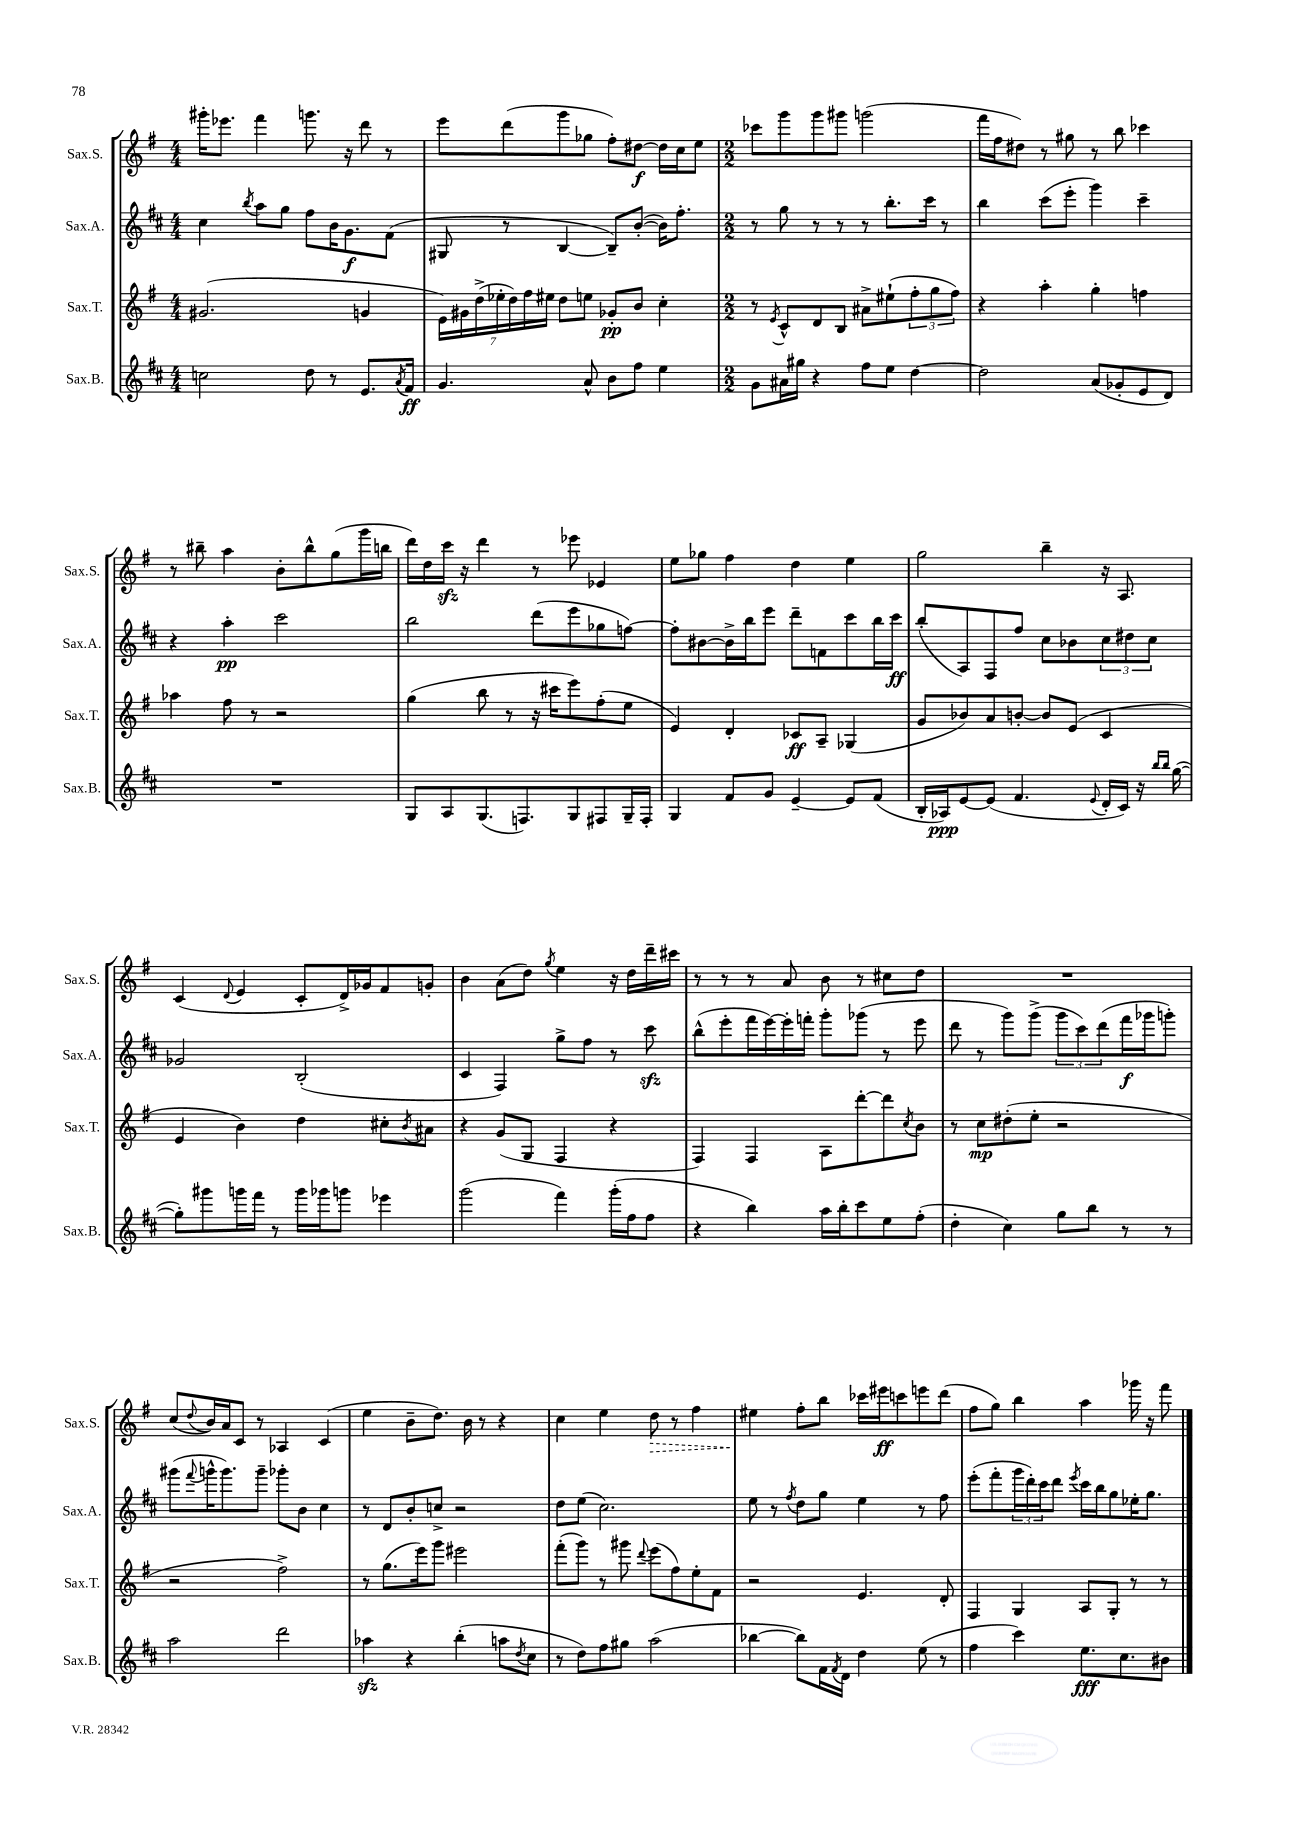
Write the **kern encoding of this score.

**kern	**kern	**kern	**kern
*staff4	*staff3	*staff2	*staff1
*clefG2	*clefG2	*clefG2	*clefG2
*k[f#c#]	*k[f#]	*k[f#c#]	*k[f#]
*M4/4	*M4/4	*M4/4	*M4/4
2cc	(2.g#	4cc#	16ggg#'
.	.	.	8.eee-
.	.	8qbb	.
.	.	8aa	4fff#
.	.	8gg	.
8dd	.	8ff#	8.ggg
8r	.	16b	.
.	.	8.g	16r
8.e	4g	.	8ddd
.	.	(8f#	8r
8qa	.	.	.
16f#	.	.	.
=	=	=	=
4.g	28e)	8G#	8eee
.	28g#	.	.
.	(28dd^	.	.
.	28ee-'	.	.
.	.	8r	(8ddd
.	28dd)	.	.
.	28ff#	.	.
.	28ee#	.	.
.	8dd	[4B	8ggg
8a^^	8ee	.	8gg-
8b	8g-'	8B~])	8ff#')
8ff#	8b	([8b'	[8dd#
4ee	4cc'	16b])	16dd#]
.	.	8.ff#'	16cc
.	.	.	8ee
=	=	=	=
*M2/2	*M2/2	*M2/2	*M2/2
8g	8r	8r	8ccc-
.	8qe	.	.
16a#	8c^^	8gg	8ggg
16gg#	.	.	.
4r	8d	8r	8ggg
.	8B	8r	8ggg#
8ff#	8a#^	8r	(2ggg
8ee	(8ee#`	8.bb'	.
[4dd	12ff#'	.	.
.	.	16ccc#	.
.	12gg	.	.
.	.	8r	.
.	12ff#)	.	.
=	=	=	=
2dd]	4r	4bb	16fff#
.	.	.	16ff#
.	.	.	8dd#)
.	4aa'	(8ccc#	8r
.	.	8eee'	8gg#
(8a	4gg'	4ggg)	8r
8g-'	.	.	8bb
8e	4ff	4ccc#~	4ccc-
8d)	.	.	.
=	=	=	=
1r	4aa-	4r	8r
.	.	.	8bb#~
.	8ff#	4aa'	4aa
.	8r	.	.
.	2r	2ccc#	8b'
.	.	.	8bb#^^
.	.	.	(8gg
.	.	.	16ggg
.	.	.	16bb
=	=	=	=
8G	(4gg	2bb	16ddd)
.	.	.	16dd
8A	.	.	16ccc
.	.	.	16r
(8.G	8bb	.	4ddd
.	8r	.	.
8.F)	.	.	.
.	16r	(8ddd	8r
.	16ccc#	.	.
8G	8eee)	8eee	8eee-
8F#	(8ff#'	8gg-	4e-
16G~	8ee	[8ff)	.
16F#'	.	.	.
=	=	=	=
4G	4e)	8ff']	8ee
.	.	[8b#	8gg-
8f#	4d'	16b#^]	4ff#
.	.	16bb	.
8g	.	8eee	.
[4e~	8c-	8ddd~	4dd
.	8A~	8f	.
8e]	(4G-	8ccc#	4ee
(8f#	.	16bb	.
.	.	16ccc#	.
=	=	=	=
16B'	8g	(8bb'	2gg
16A-)	.	.	.
[8e	8b-)	8A)	.
(8e]	8a	8F#	.
4.f#	[8b'	8ff#	.
.	8b]	8cc#	4bb~
.	(8e	8b-	.
8qqe	.	.	.
16d'	4c	12cc#	16r
16c#)	.	.	8.A
.	.	12dd#	.
16r	.	.	.
.	.	12cc#	.
16qqbb	.	.	.
16qqbb	.	.	.
([16gg	.	.	.
=	=	=	=
8gg'])	4e	2g-	(4c
8ggg#	.	.	.
.	.	.	8qqd
16ggg	4b)	.	4e
16fff#	.	.	.
8r	.	.	.
16ggg	4dd	(2B'	8c'
16ggg-	.	.	.
8ggg	.	.	16d^)
.	.	.	16g-
4eee-	8cc#'	.	8f#
.	8qb	.	.
.	8a#	.	8g'
=	=	=	=
(2ggg	4r	4c#	4b
.	(8g	4F#)	(8a
.	8G	.	8dd)
.	.	.	8qgg
4fff#)	4F#	8gg^	4ee
.	.	8ff#	.
(16ggg'	4r	8r	16r
16ff#	.	.	16dd
8ff#	.	8ccc#	16ddd~
.	.	.	16ccc#
=	=	=	=
4r	4F#)	(8bb^^	8r
.	.	8eee'	8r
4bb)	4F#	16fff#	8r
.	.	[16eee)	.
.	.	16eee']	8a
.	.	16fff'	.
16aa	8A	8ggg'	8b
16bb'	.	.	.
8ccc#	[8ddd'	(8ggg-	8r
8ee	8ddd]	8r	8cc#
.	8qcc	.	.
(8ff#'	8b	8eee	8dd
=	=	=	=
4dd'	8r	8ddd	1r
.	8cc	8r	.
4cc#)	(8dd#'	8ggg)	.
.	8ee'	(8ggg^	.
8gg	2r	12ggg	.
.	.	12ccc#)	.
8bb	.	.	.
.	.	(12ddd	.
8r	.	16fff#	.
.	.	16ggg-	.
8r	.	8ggg')	.
=	=	=	=
2aa	2r	(8ggg#	(8cc
.	.	8qqfff#	8qqdd
.	.	16ggg^^	16b)
.	.	8.ggg)	16a
.	.	.	8c
.	.	8ggg~	8r
2ddd	2ff#^)	8ggg-'	4A-
.	.	8b	.
.	.	4cc#	(4c
=	=	=	=
4aa-	8r	8r	4ee
.	(8.gg	8d	.
4r	.	8b'	8b~
.	16eee)	.	.
.	8ggg	8cc^	8.dd)
(4bb'	2eee#	2r	.
.	.	.	16b
.	.	.	8r
8aa	.	.	4r
8qdd	.	.	.
8cc#	.	.	.
=	=	=	=
8r	(8fff#'	8dd	4cc
8dd)	8ggg)	(8ee	.
8ff#	8r	2.cc#)	4ee
8gg#	8ggg#	.	.
.	8qqddd	.	.
(2aa	(8eee	.	8dd
.	8ff#)	.	8r
.	8ee'	.	4ff#
.	8f#	.	.
=	=	=	=
[4bb-	2r	8ee	4ee#
.	.	8r	.
.	.	8qff#	.
8bb-])	.	8dd	8ff#'
16f#	.	8gg	8bb
8qf#	.	.	.
16d	.	.	.
4dd	4.e	4ee	16ccc-
.	.	.	16eee#
.	.	.	8ccc
(8ee	.	8r	8eee
8r	8d'	8ff#	(8ddd
=	=	=	=
4ff#	4F#	(8eee'	8ff#
.	.	8fff#'	8gg)
4ccc#)	4G	24ggg	4bb
.	.	24ddd')	.
.	.	24ccc#	.
.	.	8ddd	.
.	.	8qeee	.
8.ee	8A	16ccc#	4aa
.	.	16bb	.
.	8G'	8gg	.
8.cc#	.	.	.
.	8r	16ee-'	16ggg-
.	.	8.gg	16r
8b#	8r	.	8fff#
==	==	==	==
*-	*-	*-	*-
